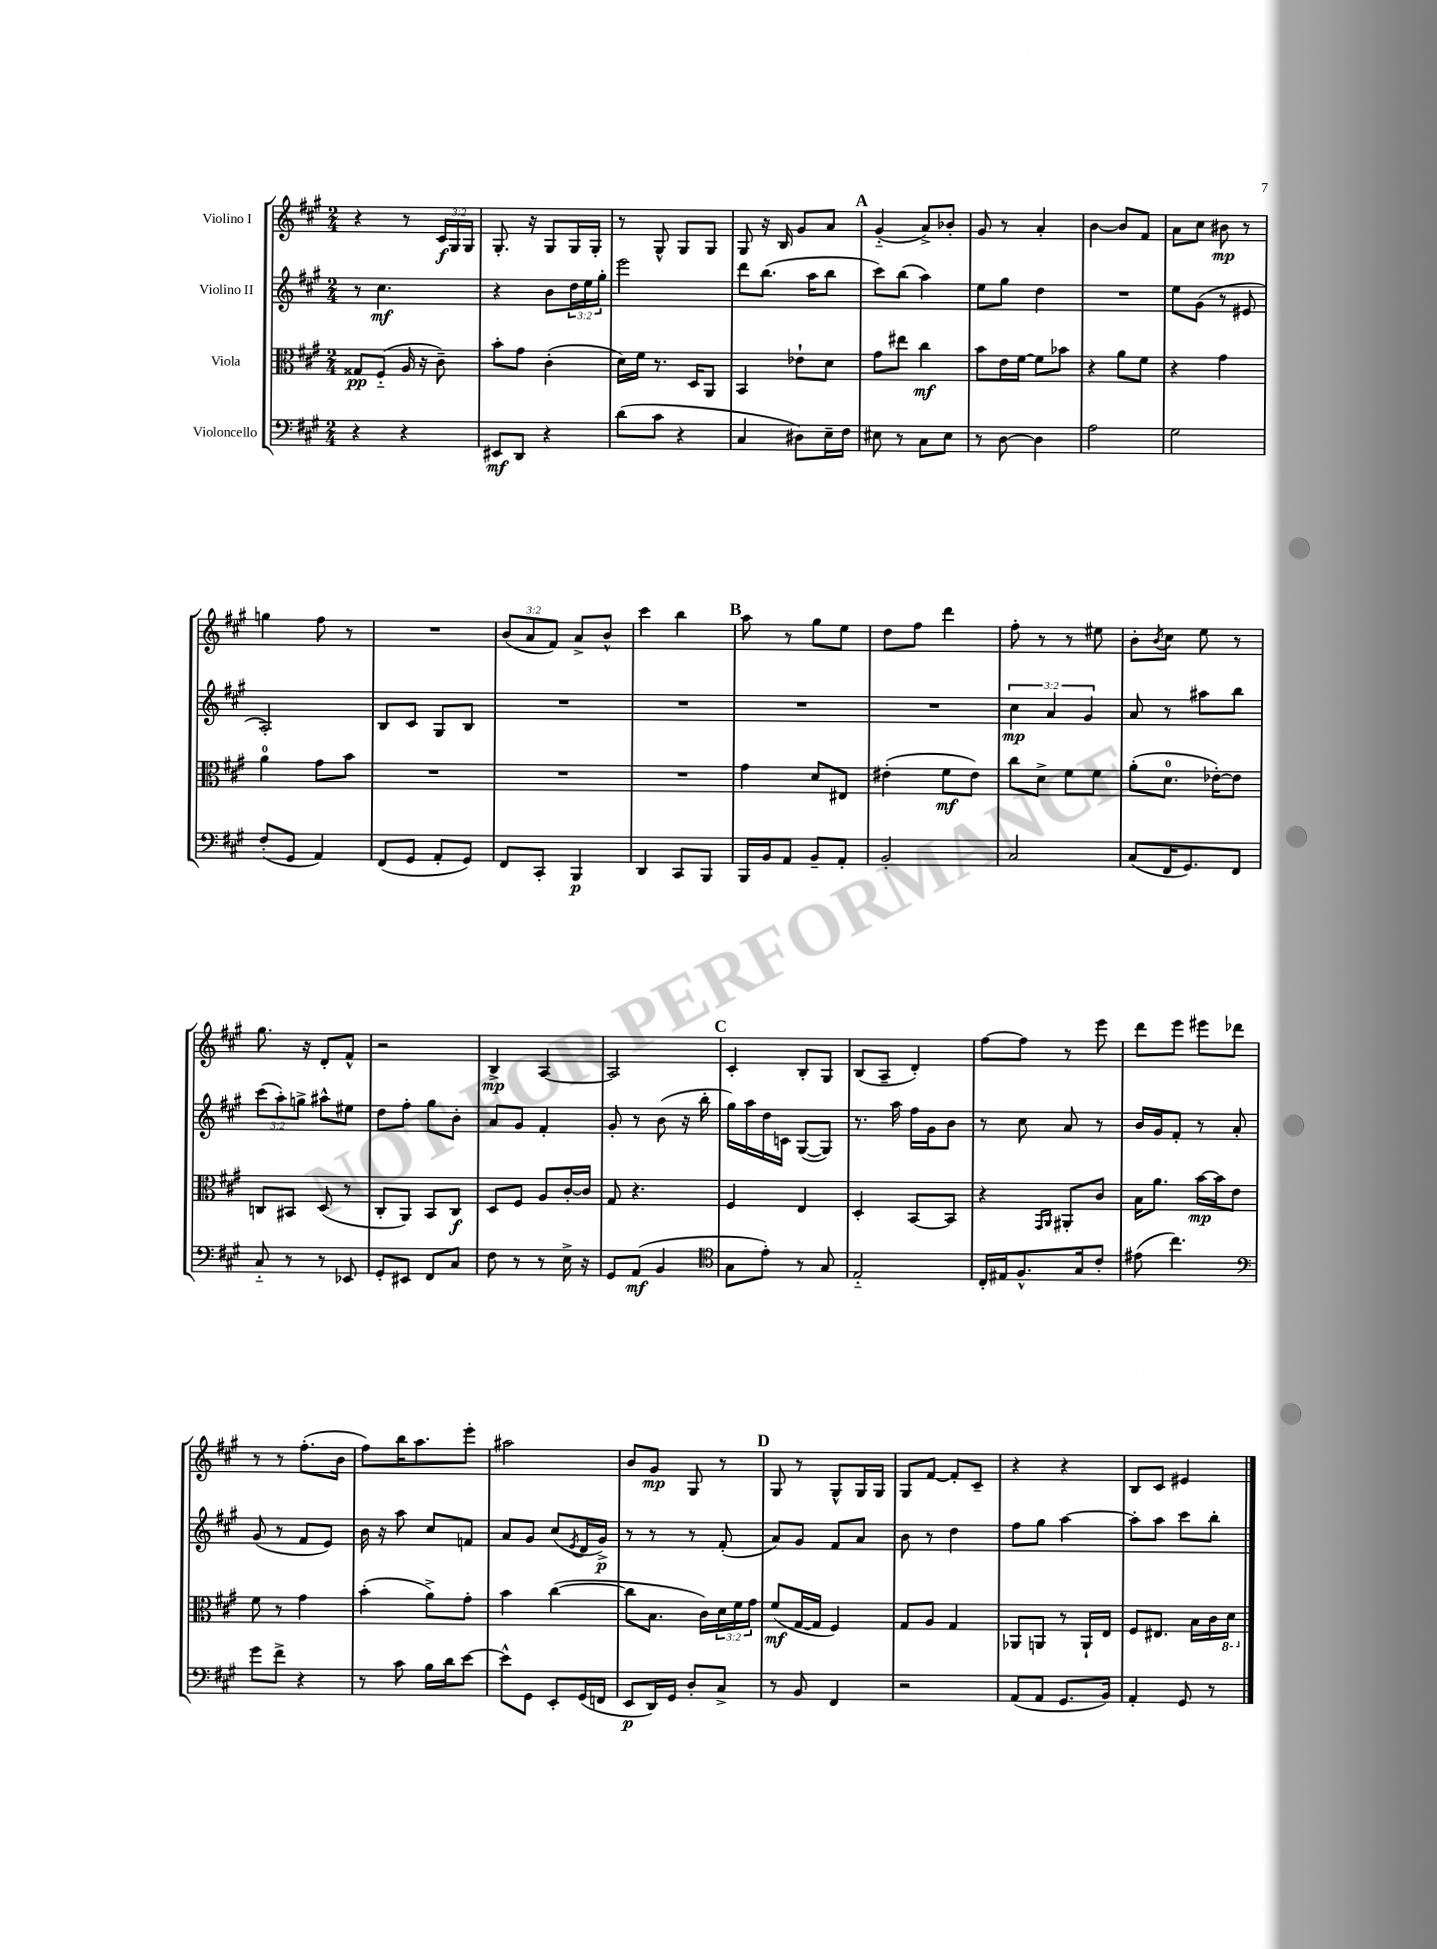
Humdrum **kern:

**kern	**dynam	**kern	**dynam	**kern	**dynam	**kern	**dynam
*part4	*part4	*part3	*part3	*part2	*part2	*part1	*part1
*staff4	*staff4	*staff3	*staff3	*staff2	*staff2	*staff1	*staff1
*I"Violoncello	*	*I"Viola	*	*I"Violino II	*	*I"Violino I	*
*clefF4	*	*clefC3	*	*clefG2	*	*clefG2	*
*k[f#c#g#]	*	*k[f#c#g#]	*	*k[f#c#g#]	*	*k[f#c#g#]	*
*M2/4	*	*M2/4	*	*M2/4	*	*M2/4	*
=1	=1	=1	=1	=1	=1	=1	=1
4r	.	8G##X/L	pp	8r	.	4r	.
.	.	(8F#/J	.	4.cc#\	mf	.	.
4r	.	16A/	.	.	.	8r	.
.	.	16r	.	.	.	.	.
.	.	8c#~\)	.	.	.	24c#/LL	f
.	.	.	.	.	.	24G#/	.
.	.	.	.	.	.	24G#/JJ	.
=2	=2	=2	=2	=2	=2	=2	=2
8EE#X/L	mf	8b'\L	.	4r	.	8.G#'/	.
8DD/J	.	8g#\J	.	.	.	.	.
.	.	.	.	.	.	16r	.
4r	.	(4c#'\	.	8b\L	.	8G#/L	.
.	.	.	.	24dd\L	.	16G#/L	.
.	.	.	.	24ee\	.	.	.
.	.	.	.	.	.	16G#'/JJ	.
.	.	.	.	24gg#'\JJ	.	.	.
=3	=3	=3	=3	=3	=3	=3	=3
(8d\L	.	16d\LL)	.	2eee\	.	8r	.
.	.	16f#\JJ	.	.	.	.	.
8c#\J	.	8.r	.	.	.	8G#^^/	.
4r	.	.	.	.	.	8G#/L	.
.	.	16D/KL	.	.	.	.	.
.	.	8AA/J	.	.	.	8G#/J	.
=4	=4	=4	=4	=4	=4	=4	=4
4C#/	.	4BB/	.	8ddd\L	.	8G#/	.
.	.	.	.	(8.bb\J	.	16r	.
.	.	.	.	.	.	16B/	.
8D#X\L)	.	8e-X`\L	.	.	.	8g#/L	.
.	.	.	.	16aa\KL	.	.	.
16E~\L	.	8d\J	.	8bb\J	.	8a/J	.
16F#\JJ	.	.	.	.	.	.	.
!!LO:REH:place=s1:t=A
=5	=5	=5	=5	=5	=5	=5	=5
8E#X\	.	8g#\L	.	8ccc#\L)	.	(4g#/	.
8r	.	8ee#X\J	.	(8bb\J	.	.	.
8C#\L	.	4cc#\	mf	4aa\)	.	8a^/L)	.
8E#\J	.	.	.	.	.	8b-X'/J	.
=6	=6	=6	=6	=6	=6	=6	=6
8r	.	8b\L	.	8ee\L	.	8g#/	.
[8D\	.	16e\L	.	8gg#\J	.	8r	.
.	.	[16f#\JJ	.	.	.	.	.
4D\]	.	8f#\L]	.	4dd\	.	4a'/	.
.	.	8b-X\J	.	.	.	.	.
=7	=7	=7	=7	=7	=7	=7	=7
2A\	.	4r	.	2r	.	[4b\	.
.	.	8a\L	.	.	.	8b/L]	.
.	.	8f#\J	.	.	.	8f#/J	.
=8	=8	=8	=8	=8	=8	=8	=8
2G#\	.	4r	.	8ee\L	.	8a\L	.
.	.	.	.	(8g#\J	.	8cc#\J	.
.	.	4g#\	.	8r	.	8b#X\	mp
.	.	.	.	8e#X/	.	8r	.
!!LO:LB:g=z
=9	=9	=9	=9	=9	=9	=9	=9
(8F#'/L	.	4a\	.	2A'/)	.	4ggn\	.
8GG#/J	.	.	.	.	.	.	.
4AA/)	.	8g#\L	.	.	.	8ff#\	.
.	.	8b\J	.	.	.	8r	.
=10	=10	=10	=10	=10	=10	=10	=10
(8FF#/L	.	2r	.	8B/L	.	2r	.
8GG#/J	.	.	.	8c#/J	.	.	.
8AA'/L	.	.	.	8G#/L	.	.	.
8GG#/J)	.	.	.	8B/J	.	.	.
=11	=11	=11	=11	=11	=11	=11	=11
8FF#/L	.	2r	.	2r	.	(12b/L	.
.	.	.	.	.	.	12a/	.
8CC#'/J	.	.	.	.	.	.	.
.	.	.	.	.	.	12f#/J)	.
4BBB/	p	.	.	.	.	8a^/L	.
.	.	.	.	.	.	8b^^/J	.
=12	=12	=12	=12	=12	=12	=12	=12
4DD/	.	2r	.	2r	.	4ccc#\	.
8CC#/L	.	.	.	.	.	4bb\	.
8BBB/J	.	.	.	.	.	.	.
!!LO:REH:place=s1:t=B
=13	=13	=13	=13	=13	=13	=13	=13
16BBB/LL	.	4g#\	.	2r	.	8aa\	.
16BB/J	.	.	.	.	.	.	.
8AA/J	.	.	.	.	.	8r	.
8BB~/L	.	8d/L	.	.	.	8gg#\L	.
8AA'/J	.	8E#X/J	.	.	.	8ee\J	.
=14	=14	=14	=14	=14	=14	=14	=14
2BB'/	.	(4e#X'\	.	2r	.	8dd\L	.
.	.	.	.	.	.	8ff#\J	.
.	.	8f#\L	mf	.	.	4ddd\	.
.	.	8e#\J)	.	.	.	.	.
=15	=15	=15	=15	=15	=15	=15	=15
2C#/	.	8cc#\L	.	6cc#\	mp	8ff#'\	.
.	.	8d^\J	.	.	.	8r	.
.	.	.	.	6a/	.	.	.
.	.	8f#\L	.	.	.	8r	.
.	.	.	.	6g#/	.	.	.
.	.	8f#\J	.	.	.	8ee#X\	.
=16	=16	=16	=16	=16	=16	=16	=16
(8C#/L	.	(8a'\L	.	8a/	.	8b'\L	.
.	.	.	.	.	.	8qb/	.
16FF#/K	.	8.d\J	.	8r	.	8cc#\J	.
8.GG#/)	.	.	.	.	.	.	.
.	.	.	.	8aa#X\L	.	8ee\	.
.	.	[16e-X'\KL)	.	.	.	.	.
8FF#/J	.	8e-\J]	.	8bb\J	.	8r	.
!!LO:LB:g=z
=17	=17	=17	=17	=17	=17	=17	=17
8C#/	.	8Cn/L	.	(12ccc#\L	.	8.gg#\	.
.	.	.	.	12aa'\)	.	.	.
8r	.	8BB#X/J	.	.	.	.	.
.	.	.	.	12ggn^\J	.	.	.
.	.	.	.	.	.	16r	.
8r	.	(8D/	.	8aa#X^^\L	.	8d'/L	.
8EE-X/	.	8r	.	8ee#X\J	.	8f#^^/J	.
=18	=18	=18	=18	=18	=18	=18	=18
8GG#'/L	.	8C#'/L	.	8dd\L	.	2r	.
8EE#X/J	.	8AA/J)	.	8ff#'\J	.	.	.
8FF#/L	.	8BB/L	.	8gg#\L	.	.	.
8C#/J	.	8C#/J	f	8b'\J	.	.	.
=19	=19	=19	=19	=19	=19	=19	=19
8F#\	.	8D/L	.	8a/L	.	4B^/	mp
8r	.	8F#/J	.	8g#/J	.	.	.
8r	.	8A/L	.	4f#'/	.	[4A/	.
16E^\	.	[16c#'/L	.	.	.	.	.
16r	.	16c#/JJ]	.	.	.	.	.
=20	=20	=20	=20	=20	=20	=20	=20
8GG#/L	.	8G#/	.	8g#'/	.	2A/]	.
(8AA/J	mf	4.r	.	8r	.	.	.
4BB/	.	.	.	(8b\	.	.	.
.	.	.	.	16r	.	.	.
.	.	.	.	16bb'\	.	.	.
!!LO:REH:place=s1:t=C
=21	=21	=21	=21	=21	=21	=21	=21
*clefC4	*	*	*	*	*	*	*
8G#\L	.	4F#/	.	16gg#\LL)	.	4c#'/	.
.	.	.	.	16aa\	.	.	.
8e'\J)	.	.	.	16dd\	.	.	.
.	.	.	.	16cn\JJ	.	.	.
8r	.	4E/	.	([8G#/L	.	8B'/L	.
8G#/	.	.	.	8G#/J])	.	8G#/J	.
=22	=22	=22	=22	=22	=22	=22	=22
2E/	.	4D'/	.	8.r	.	(8B/L	.
.	.	.	.	.	.	8A~/J	.
.	.	.	.	16aa\	.	.	.
.	.	[8BB/L	.	16ff#\LL	.	4d'/)	.
.	.	.	.	16g#\J	.	.	.
.	.	8BB/J]	.	8b\J	.	.	.
=23	=23	=23	=23	=23	=23	=23	=23
16C#'/LL	.	4r	.	8r	.	[8ff#\L	.
16E#X/J	.	.	.	.	.	.	.
8.F#^^/	.	.	.	8cc#\	.	8ff#\J]	.
.	.	16qqGG#/LL	.	.	.	.	.
.	.	16qqAA/JJ	.	.	.	.	.
.	.	8AA#X'/L	.	8a/	.	8r	.
16G#/k	.	.	.	.	.	.	.
8c#'/J	.	8c#/J	.	8r	.	8eee\	.
=24	=24	=24	=24	=24	=24	=24	=24
(8e#X\	.	16B\KL	.	16b/LL	.	8ddd\L	.
.	.	8.a\J	.	16g#/J	.	.	.
4.cc#\)	.	.	.	8f#'/J	.	8eee\J	.
.	.	[16b\LL	mp	8r	.	8eee#X\L	.
.	.	16b\J]	.	.	.	.	.
.	.	8e\J	.	8a'/	.	8ddd-X\J	.
!!LO:LB:g=z
=25	=25	=25	=25	=25	=25	=25	=25
*clefF4	*	*	*	*	*	*	*
8g#\L	.	8f#\	.	(8g#/	.	8r	.
8f#^\J	.	8r	.	8r	.	8r	.
4r	.	4g#\	.	8f#/L	.	(8.ff#'\L	.
.	.	.	.	8e/J)	.	.	.
.	.	.	.	.	.	16b\Jk	.
=26	=26	=26	=26	=26	=26	=26	=26
8r	.	(4b'\	.	16b\	.	8ff#\L)	.
.	.	.	.	16r	.	.	.
8c#\	.	.	.	8aa\	.	16bb\K	.
.	.	.	.	.	.	8.aa\	.
16B\LL	.	8a^\L)	.	8cc#/L	.	.	.
16d\J	.	.	.	.	.	.	.
[8e\J	.	8g#'\J	.	8fn/J	.	8eee'\J	.
=27	=27	=27	=27	=27	=27	=27	=27
8e^^\L]	.	4b\	.	8a/L	.	2aa#X\	.
8GG#\J	.	.	.	8g#/J	.	.	.
8EE'/L	.	([4cc#\	.	(8cc#/L	.	.	.
.	.	.	.	8qe/	.	.	.
(16GG#/L	.	.	.	16d/L	.	.	.
16FFn/JJ	.	.	.	16g#^/JJ)	p	.	.
=28	=28	=28	=28	=28	=28	=28	=28
8EE/L	p	8cc#\L]	.	8r	.	8b/L	.
16DD/L)	.	8.B\J	.	8r	.	8g#/J	mp
16GG#/JJ	.	.	.	.	.	.	.
8D'/L	.	.	.	8r	.	8G#/	.
.	.	16c#\LL)	.	.	.	.	.
8C#^/J	.	24d\	.	(8f#'/	.	8r	.
.	.	24f#\	.	.	.	.	.
.	.	24g#\JJ	.	.	.	.	.
!!LO:REH:place=s1:t=D
=29	=29	=29	=29	=29	=29	=29	=29
8r	.	(8f#/L	mf	8a/L)	.	8G#/	.
8BB/	.	[16G#/L	.	8g#/J	.	8r	.
.	.	16G#/JJ]	.	.	.	.	.
4FF#/	.	4F#/)	.	8f#/L	.	8G#^^/L	.
.	.	.	.	8a/J	.	16G#/L	.
.	.	.	.	.	.	16G#/JJ	.
=30	=30	=30	=30	=30	=30	=30	=30
2r	.	8G#/L	.	8b\	.	8G#/L	.
.	.	8A/J	.	8r	.	[8f#/J	.
.	.	4G#/	.	4dd\	.	8f#'/L]	.
.	.	.	.	.	.	8c#~/J	.
=31	=31	=31	=31	=31	=31	=31	=31
(8AA/L	.	8AA-X/L	.	8ff#\L	.	4r	.
8AA/J	.	8AAn/J	.	8gg#\J	.	.	.
8.GG#/L	.	8r	.	[4aa\	.	4r	.
.	.	16AA`/LL	.	.	.	.	.
16BB/Jk)	.	16E/JJ	.	.	.	.	.
=32	=32	=32	=32	=32	=32	=32	=32
4AA'/	.	8F#/L	.	8aa'\L]	.	8B/L	.
.	.	8.E#X/J	.	8aa\J	.	8c#/J	.
8GG#/	.	.	.	8ccc#\L	.	4e#X/	.
.	.	16B\LL	.	.	.	.	.
8r	.	16c#\	.	8bb'\J	.	.	.
*	*	*8ba	*	*	*	*	*
.	.	16D\JJ	.	.	.	.	.
*	*	*X8ba	*	*	*	*	*
==	==	==	==	==	==	==	==
*-	*-	*-	*-	*-	*-	*-	*-
